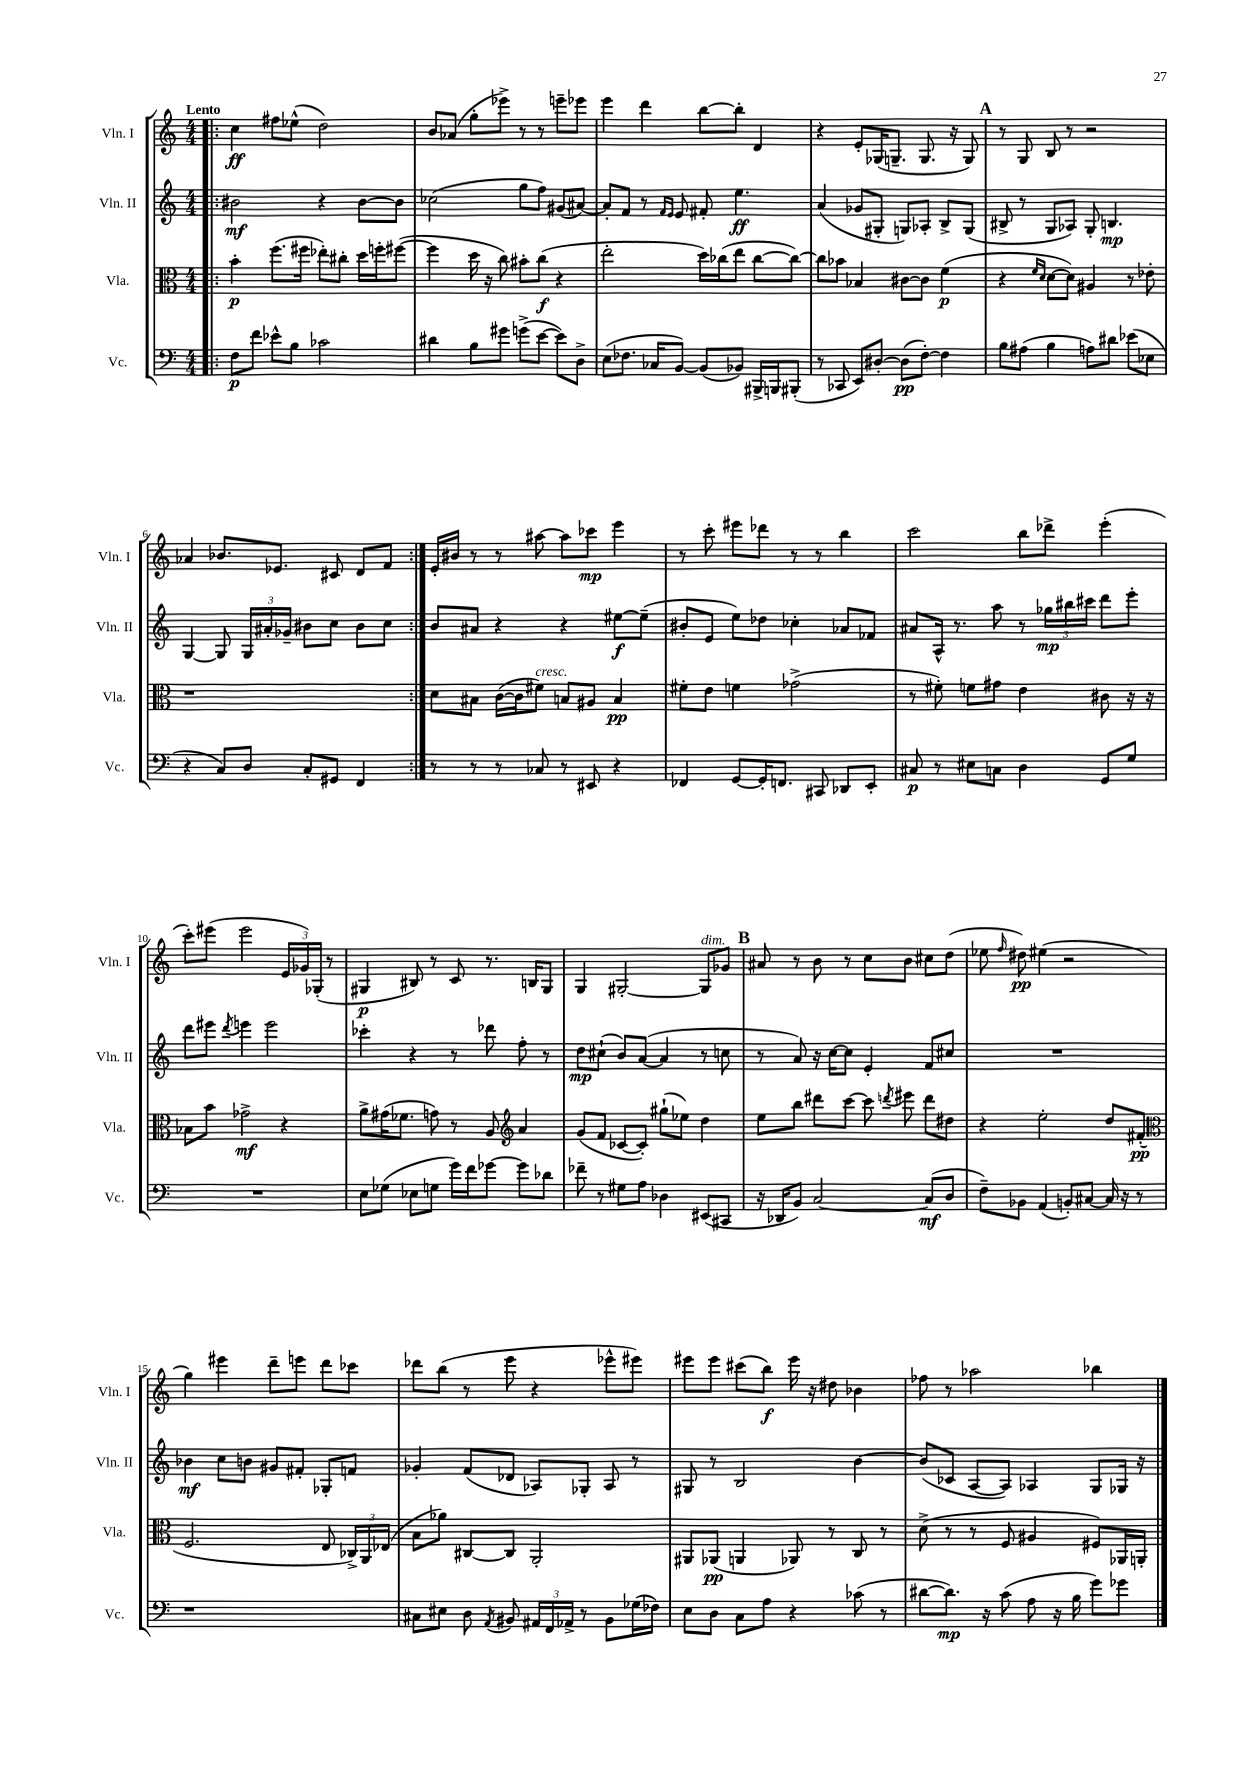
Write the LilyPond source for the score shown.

<<
\new StaffGroup <<
\new Staff = "s0" \with { instrumentName = "Vln. I" shortInstrumentName = "Vln. I" } {
    \clef treble \key c \major \numericTimeSignature \time 4/4 \tempo "Lento"
    \autoBeamOff \repeat volta 2 { \bar ".|:" c''4\ff fis''8[ ees''8]-^( d''2) |
    b'8[ aes'8]( g''8[-. ees'''8]->) r8 r8 e'''8[-- ees'''8] |
    e'''4 d'''4 b''8[~ b''8]-. d'4 |
    r4 e'8[-. ges16( g8.]-- g8. r16 g8) |
    \mark \markup { \bold "A" } r8 g8 b8 r8 r2 |
    aes'4 bes'8.[ ees'8.] cis'8 d'8[ f'8] | }
    e'16[-. bis'16] r8 r8 ais''8~ ais''8[ ces'''8]\mp e'''4 |
    r8 c'''8-. eis'''8[ des'''8] r8 r8 b''4 |
    c'''2 b''8[ des'''8]-> e'''4-.( |
    c'''8[-.) eis'''8]( eis'''2 \tuplet 3/2 { e'16[ ges'16) ges16]-.( } r8 |
    gis4\p bis8) r8 c'8 r8. b16[ gis8] |
    g4 gis2~-. gis8[^\markup { \italic "dim." } ges'8] |
    \mark \markup { \bold "B" } ais'8 r8 b'8 r8 c''8[ b'8] cis''8[ d''8]( |
    ees''8 \grace { f''16 } dis''8\pp) eis''4( r2 |
    g''4) eis'''4 d'''8[-- e'''8] d'''8[ ces'''8] |
    des'''8[ b''8]( r8 e'''8 r4 ees'''8[-^ eis'''8]) |
    eis'''8[ eis'''8] cis'''8[( b''8]\f) eis'''16 r16 dis''8 bes'4 |
    fes''8 r8 aes''2 bes''4 \bar "|." |
}
\new Staff = "s1" \with { instrumentName = "Vln. II" shortInstrumentName = "Vln. II" } {
    \clef treble \key c \major \numericTimeSignature \time 4/4
    \autoBeamOff \repeat volta 2 { \bar ".|:" bis'2\mf r4 bis'8[~ bis'8] |
    ces''2( g''8[ f''8]) gis'8[( ais'8]~) |
    ais'8[-. f'8] r8 \grace { f'16[ e'16] } e'8 fis'8-. e''4.\ff |
    a'4( ges'8[ gis8]-. g8[) aes8]-. b8[-> g8]( |
    \mark \markup { \bold "A" } bis8-> r8 g8[ aes8]) g8-. b4.\mp |
    g4~ g8 \tuplet 3/2 { g16[ ais'16-. ges'16]-- } bis'8[ c''8] bis'8[ c''8] | }
    b'8[ ais'8] r4 r4 eis''8[~\f eis''8]--( |
    bis'8[-. e'8] e''8[) des''8] ces''4-. aes'8[ fes'8] |
    ais'8[ a16]-^ r8. a''8 r8 \tuplet 3/2 { ges''16[\mp bis''16 cis'''16] } d'''8[ e'''8]-. |
    d'''8[ eis'''8] \acciaccatura { d'''8 } e'''4 e'''2 |
    ces'''4-. r4 r8 des'''8 f''8-. r8 |
    d''8[\mp cis''8]-!( b'8[) a'8]~( a'4 r8 c''8 |
    \mark \markup { \bold "B" } r8 a'8) r16 c''16[~ c''8] e'4-. f'8[ cis''8] |
    R1 |
    bes'4\mf c''8[ b'8] gis'8[ fis'8]-. ges8[-. f'8] |
    ges'4-. f'8[( des'8] aes8[) ges8]-. aes8 r8 |
    gis8 r8 b2 b'4~ |
    b'8[( ces'8] a8[~ a8]) aes4 g8[ ges16] r16 \bar "|." |
}
\new Staff = "s2" \with { instrumentName = "Vla." shortInstrumentName = "Vla." } {
    \clef alto \key c \major \numericTimeSignature \time 4/4
    \autoBeamOff \repeat volta 2 { \bar ".|:" b'4-.\p f''8.[( fis''16] ees''8[-.) cis''8]-. d''16[ f''16-. fis''8]~( |
    fis''4 d''16 r16 c''8) bis'8[-. c''8]\f( r4 |
    e''2-. d''16[) ces''16( e''8] ces''8[~ ces''8]~) |
    ces''8[ bes'8] bes4 cis'8[~ cis'8] f'4\p( |
    \mark \markup { \bold "A" } r4 \grace { f'16[ d'16] } d'8[~ d'8]) ais4 r8 ees'8-. |
    r1 | }
    d'8[ bis8] c'16[~( c'16 fis'8]^\markup { \italic "cresc." }) b8[ ais8] b4\pp |
    fis'8[-. e'8] f'4 ges'2->( |
    r8 fis'8-.) f'8[ gis'8] e'4 cis'8 r16 r16 |
    bes8[ b'8] ges'2->\mf r4 |
    a'8[-> gis'16( fes'8.] g'8) r8 a8 \clef treble a'4 |
    g'8[( f'8] ces'8[~ ces'8]-.) gis''8[-!( ees''8]) d''4 |
    \mark \markup { \bold "B" } e''8[ b''8] dis'''8[ c'''8]~ c'''8 \acciaccatura { d'''8 } eis'''8 d'''8[ dis''8] |
    r4 e''2-. d''8[ fis'8]-.\pp( |
    \clef alto f2. e8 \tuplet 3/2 { ces16[->) a,16 ees16]( } |
    b8[ aes'8]) cis8[~ cis8] a,2-. |
    ais,8[ aes,8]\pp( a,4 aes,8) r8 c8 r8 |
    d'8->( r8 r8 f8 ais4 fis8[) aes,16 a,16]-. \bar "|." |
}
\new Staff = "s3" \with { instrumentName = "Vc." shortInstrumentName = "Vc." } {
    \clef bass \key c \major \numericTimeSignature \time 4/4
    \autoBeamOff \repeat volta 2 { \bar ".|:" f8[\p f'8] ees'8[-^ b8] ces'2 |
    dis'4 b8[ gis'8] g'8[->( e'8]~ e'8[) d8]-> |
    e8[( fes8.] ces16[ b,8]~) b,8[( bes,8]) bis,,16[-> b,,16 bis,,8]-.( |
    r8 ces,8 e,8[) dis8]~-. dis8[\pp( f8]~-.) f4 |
    \mark \markup { \bold "A" } b8[ ais8]( b4 a8[) dis'8] ees'8[( ees8] |
    r4 c8[) d8] c8[-. gis,8] f,4 | }
    r8 r8 r8 ces8 r8 eis,8 r4 |
    fes,4 g,8[~ g,16-. f,8.] cis,8 des,8[ e,8]-. |
    cis8\p r8 eis8[ c8] d4 g,8[ g8] |
    R1 |
    e8[ ges8]( ees8[ g8] g'16[) f'16 ges'8]~ ges'8[ des'8] |
    fes'8-- r8 gis8[ a8] des4 eis,8[( cis,8] |
    \mark \markup { \bold "B" } r16 des,16[ b,8]) c2~ c8[\mf( d8] |
    f8[--) bes,8] a,4( b,8[-.) cis8]~ cis16 r16 r8 |
    r1 |
    cis8[ eis8] d8 \acciaccatura { a,8 } bis,8 \tuplet 3/2 { ais,16[ f,16 aes,16]-> } r8 bis,8[ ges16( fes16]) |
    e8[ d8] c8[ a8] r4 ces'8( r8 |
    dis'8[~ dis'8.]\mp) r16 c'8( a8 r16 b16 g'8[) ges'8] \bar "|." |
}
>>
>>
